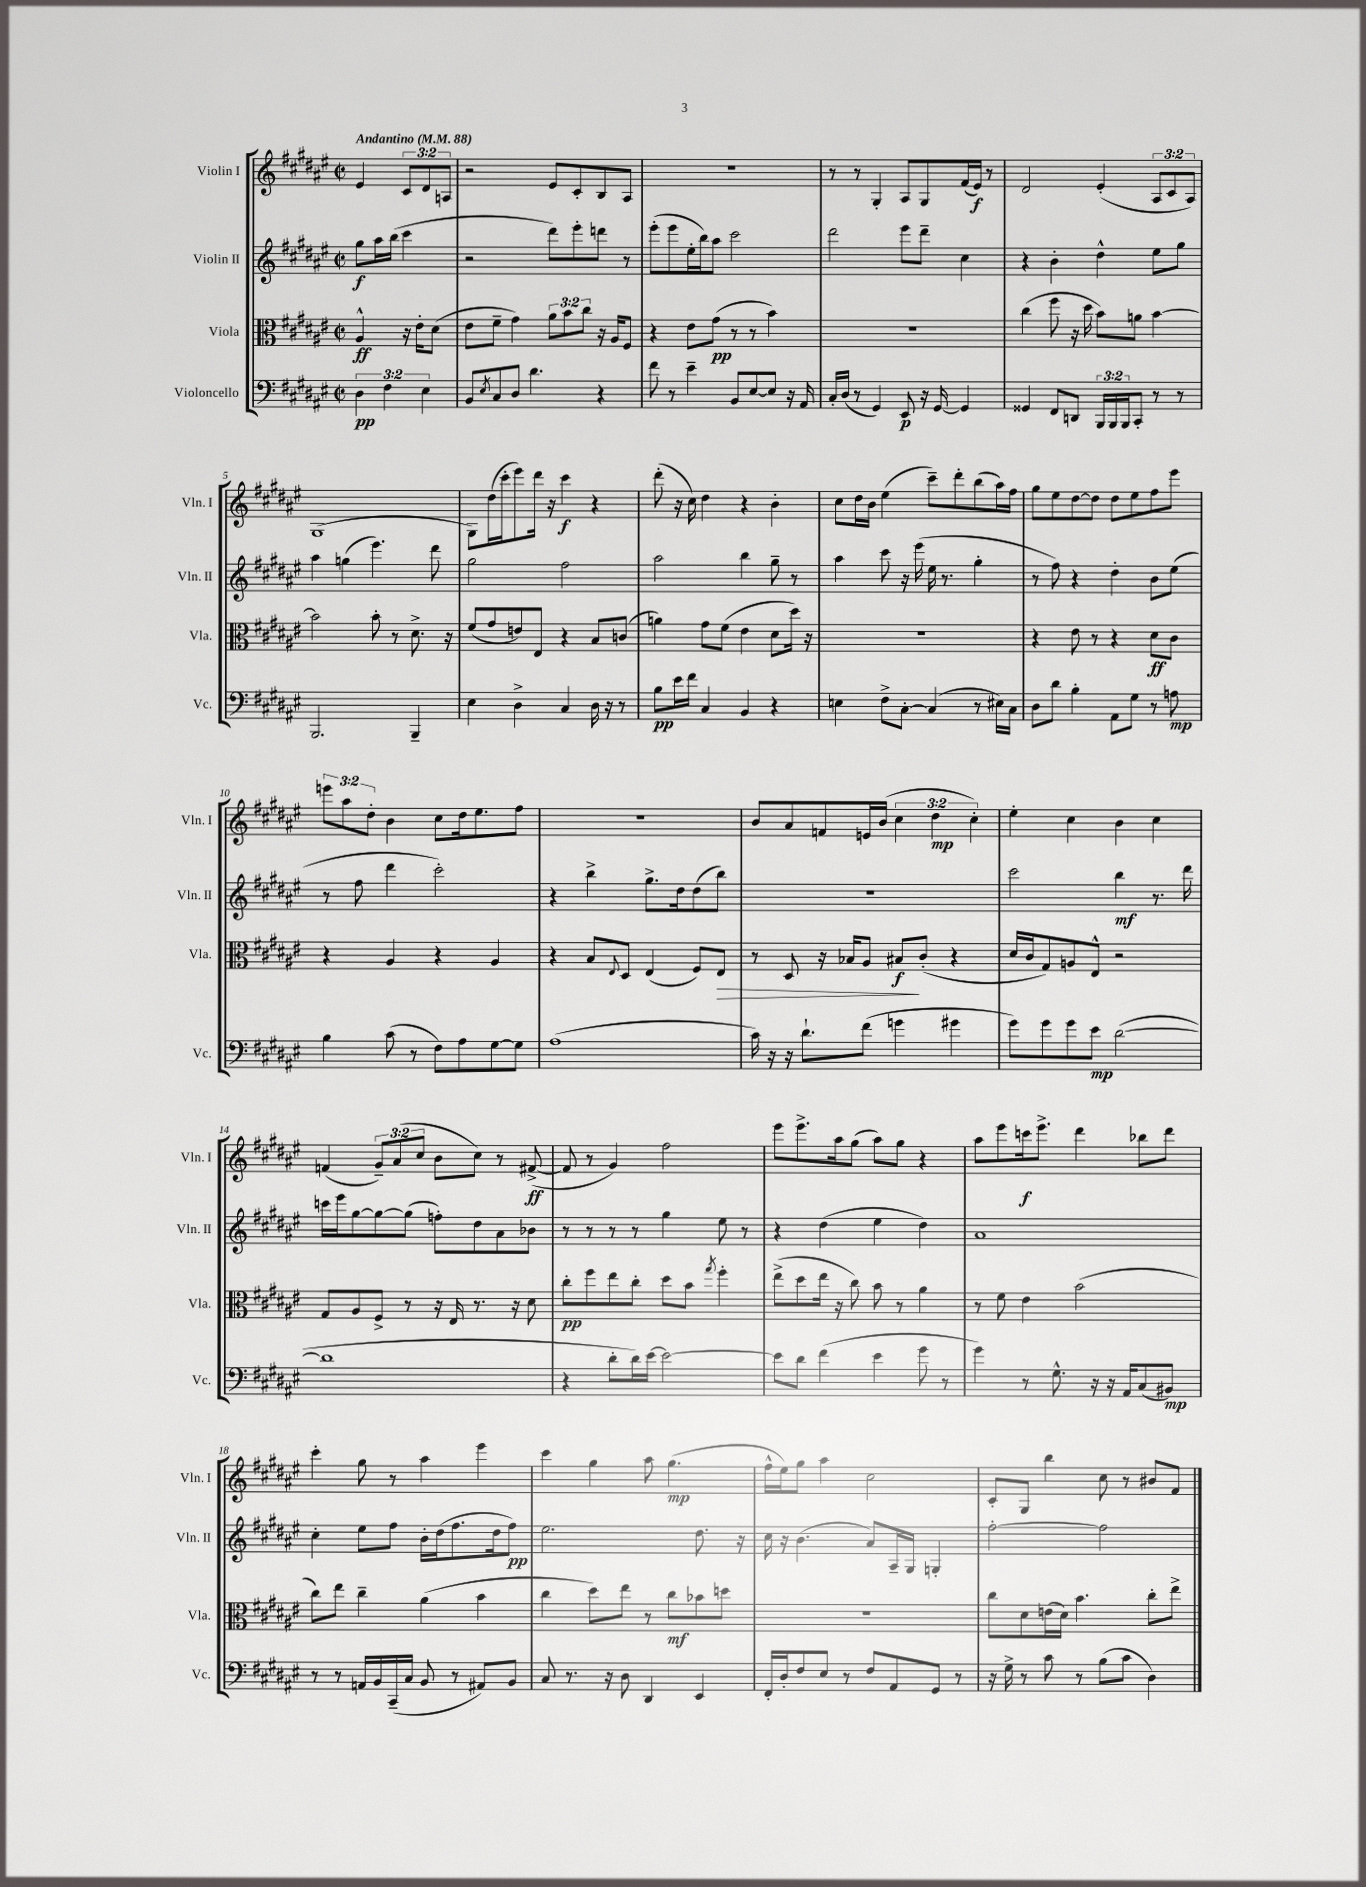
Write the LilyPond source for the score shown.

<<
\new StaffGroup <<
\new Staff = "s0" \with { instrumentName = "Violin I" shortInstrumentName = "Vln. I" } {
    \clef treble \key fis \major \defaultTimeSignature \time 2/2 \override Staff.TupletNumber.text = #tuplet-number::calc-fraction-text \partial 2 \tempo "Andantino" 4 = 88
    eis'4 \tuplet 3/2 { cis'8 dis'8 a8 } |
    r2 eis'8 cis'8-. b8 ais8 |
    r1 |
    r8 r8 gis4-. ais8 gis8 fis'16( eis'16\f) r8 |
    dis'2 eis'4-.( \tuplet 3/2 { ais8 cis'8 ais8) } |
    gis1( |
    gis8) dis''16( cis'''16-. eis'''8) dis'''16 r16 cis'''4\f r4 |
    dis'''8-.( r16 cis''16) dis''4 r4 b'4-. |
    cis''8 dis''16 b'16 eis''4( cis'''8--) dis'''8-. b''8( ais''16) fis''16 |
    gis''8 eis''8 dis''8~ dis''8 dis''8 eis''8 fis''8 eis'''8 |
    \tuplet 3/2 { e'''8 ais''8 dis''8-. } b'4 cis''8 dis''16 eis''8. fis''8 |
    R1 |
    b'8 ais'8 f'8 e'16 b'16( \tuplet 3/2 { cis''4 dis''4\mp cis''4-.) } |
    eis''4-. cis''4 b'4 cis''4 |
    f'4( \tuplet 3/2 { gis'8--) ais'8( cis''8 } b'8 cis''8) r8 fis'8~->\ff( |
    fis'8 r8 gis'4) fis''2 |
    eis'''8 eis'''8.-> ais''16 gis''8( ais''8) gis''8 r4 |
    ais''8 eis'''8 c'''16\f eis'''8.-> dis'''4 bes''8 dis'''8 |
    cis'''4-. gis''8 r8 ais''4 eis'''4 |
    cis'''4 gis''4 ais''8 gis''4.\mp( |
    fis''16-^ eis''16) gis''8 ais''4 cis''2 |
    cis'8-. gis8 b''4 cis''8 r8 bis'8 fis'8 \bar "|." |
}
\new Staff = "s1" \with { instrumentName = "Violin II" shortInstrumentName = "Vln. II" } {
    \clef treble \key fis \major \defaultTimeSignature \time 2/2 \partial 2
    gis''8\f ais''16 b''16( cis'''4 |
    r2 dis'''8) eis'''8-. d'''8 r8 |
    eis'''8-.( eis'''8 eis''16-. b''16) ais''8 cis'''2 |
    dis'''2 eis'''8 dis'''8-- cis''4 |
    r4 b'4-. dis''4-^ eis''8 gis''8 |
    ais''4 g''4( eis'''4.) dis'''8 |
    gis''2 fis''2 |
    ais''2 b''4 gis''8-- r8 |
    ais''4 cis'''8 r16 eis'''16( eis''16 r8. gis''4-. |
    r8 fis''8) r4 dis''4-. b'8 eis''8( |
    r8 fis''8 dis'''4 cis'''2-.) |
    r4 b''4-> gis''8.-> dis''16 dis''8( b''8) |
    R1 |
    cis'''2 b''4\mf r8. dis'''16 |
    c'''16 eis'''16 gis''8~ gis''8~ gis''8( f''8-.) dis''8 ais'8 bes'8 |
    r8 r8 r8 r8 gis''4 eis''8 r8 |
    r4 dis''4( eis''4 dis''4) |
    ais'1 |
    cis''4-. eis''8 fis''8 b'16-. dis''16( fis''8. dis''16 fis''8\pp) |
    eis''2. dis''8. r16 |
    cis''16 r16 b'4.( ais'8) ais16-- gis16 g4-. |
    fis''2~-. fis''2 \bar "|." |
}
\new Staff = "s2" \with { instrumentName = "Viola" shortInstrumentName = "Vla." } {
    \clef alto \key fis \major \defaultTimeSignature \time 2/2 \override Staff.TupletNumber.text = #tuplet-number::calc-fraction-text \partial 2
    ais4-^\ff r16 eis'16-. dis'8( |
    eis'8 fis'8-- gis'4) \tuplet 3/2 { ais'8 b'8 cis''8 } r16 ais16 fis8 |
    r4 eis'8 gis'8\pp( r8 r8 b'4) |
    r1 |
    cis''4( fis''8 r16 dis''16 b'8) a'8 b'4~ |
    b'2 b'8-. r8 dis'8.-> r16 |
    fis'8( gis'8 e'8) eis8 r4 b8 c'8( |
    a'4) gis'8 fis'8( eis'4 dis'8 dis''16) r16 |
    R1 |
    r4 eis'8 r8 r4 dis'8\ff cis'8 |
    r4 ais4 r4 ais4 |
    r4 b8 \appoggiatura { eis8 } dis8 eis4( fis8) eis8\> |
    r8 dis8 r16 bes16 ais8 bis8\f\! cis'8-.( r4 |
    dis'16 cis'16 gis8) a8 eis8-^ r2 |
    gis8 ais8 fis8-> r8 r16 eis16 r8. r16 dis'8 |
    cis''8-.\pp fis''8 eis''8 cis''8-. dis''8 b'8 \acciaccatura { gis''8 } fis''4-. |
    eis''8->( dis''8 eis''16 r16 cis''8) b'8 r8 ais'4 |
    r8 fis'8 eis'4 b'2( |
    cis''8) eis''8 cis''4-- ais'4( b'4 |
    cis''4 dis''8) eis''8 r8 cis''8\mf bes'8 d''8 |
    r1 |
    cis''8 dis'8 e'16( dis'16) b'4. cis''8-. eis''8-> \bar "|." |
}
\new Staff = "s3" \with { instrumentName = "Violoncello" shortInstrumentName = "Vc." } {
    \clef bass \key fis \major \defaultTimeSignature \time 2/2 \override Staff.TupletNumber.text = #tuplet-number::calc-fraction-text \partial 2
    \tuplet 3/2 { dis4\pp fis4 eis4 } |
    b,8 \acciaccatura { eis8 } cis8 dis8 dis'4. r4 |
    fis'8 r8 eis'4-- b,8 eis8~ eis8 r16 ais,16 |
    cis16-. dis16( r8 gis,4) eis,8\p r16 gis,16~ gis,4 |
    gisis,4 fis,8 d,8 \tuplet 3/2 { b,,16 b,,16 b,,16 } cis,8-. r8 r8 |
    b,,2. b,,4-- |
    eis4 dis4-> cis4 dis16 r16 r8 |
    b8\pp eis'16 fis'16 cis4 b,4 r4 |
    e4 fis8-> cis8~-. cis4( r8 eis16) cis16 |
    dis8 dis'8 b4-. ais,8 gis8 r8 a8\mp |
    b4 cis'8( r8 fis8) ais8 gis8~ gis8 |
    ais1( |
    cis'16) r16 r16 dis'8.-! fis'8( g'4 gis'4 |
    gis'8) gis'8 gis'8 eis'8\mp dis'2~( |
    dis'1 |
    r4 dis'8-. dis'16) eis'16~ eis'2~ |
    eis'8 dis'8 fis'4( eis'4 gis'8 r8 |
    gis'4) r8 gis8.-^ r16 r16 ais,16 cis8( bis,8\mp) |
    r8 r8 a,16 b,16 cis,16--( cis16 b,8 r8 ais,8) b,8 |
    cis8 r8. r16 dis8 dis,4 eis,4 |
    fis,16-. dis16-. fis8 eis8 r8 fis8 ais,8 gis,8 r8 |
    r16 gis16-> r8 cis'8 r8 b8( cis'8 dis4) \bar "|." |
}
>>
>>
